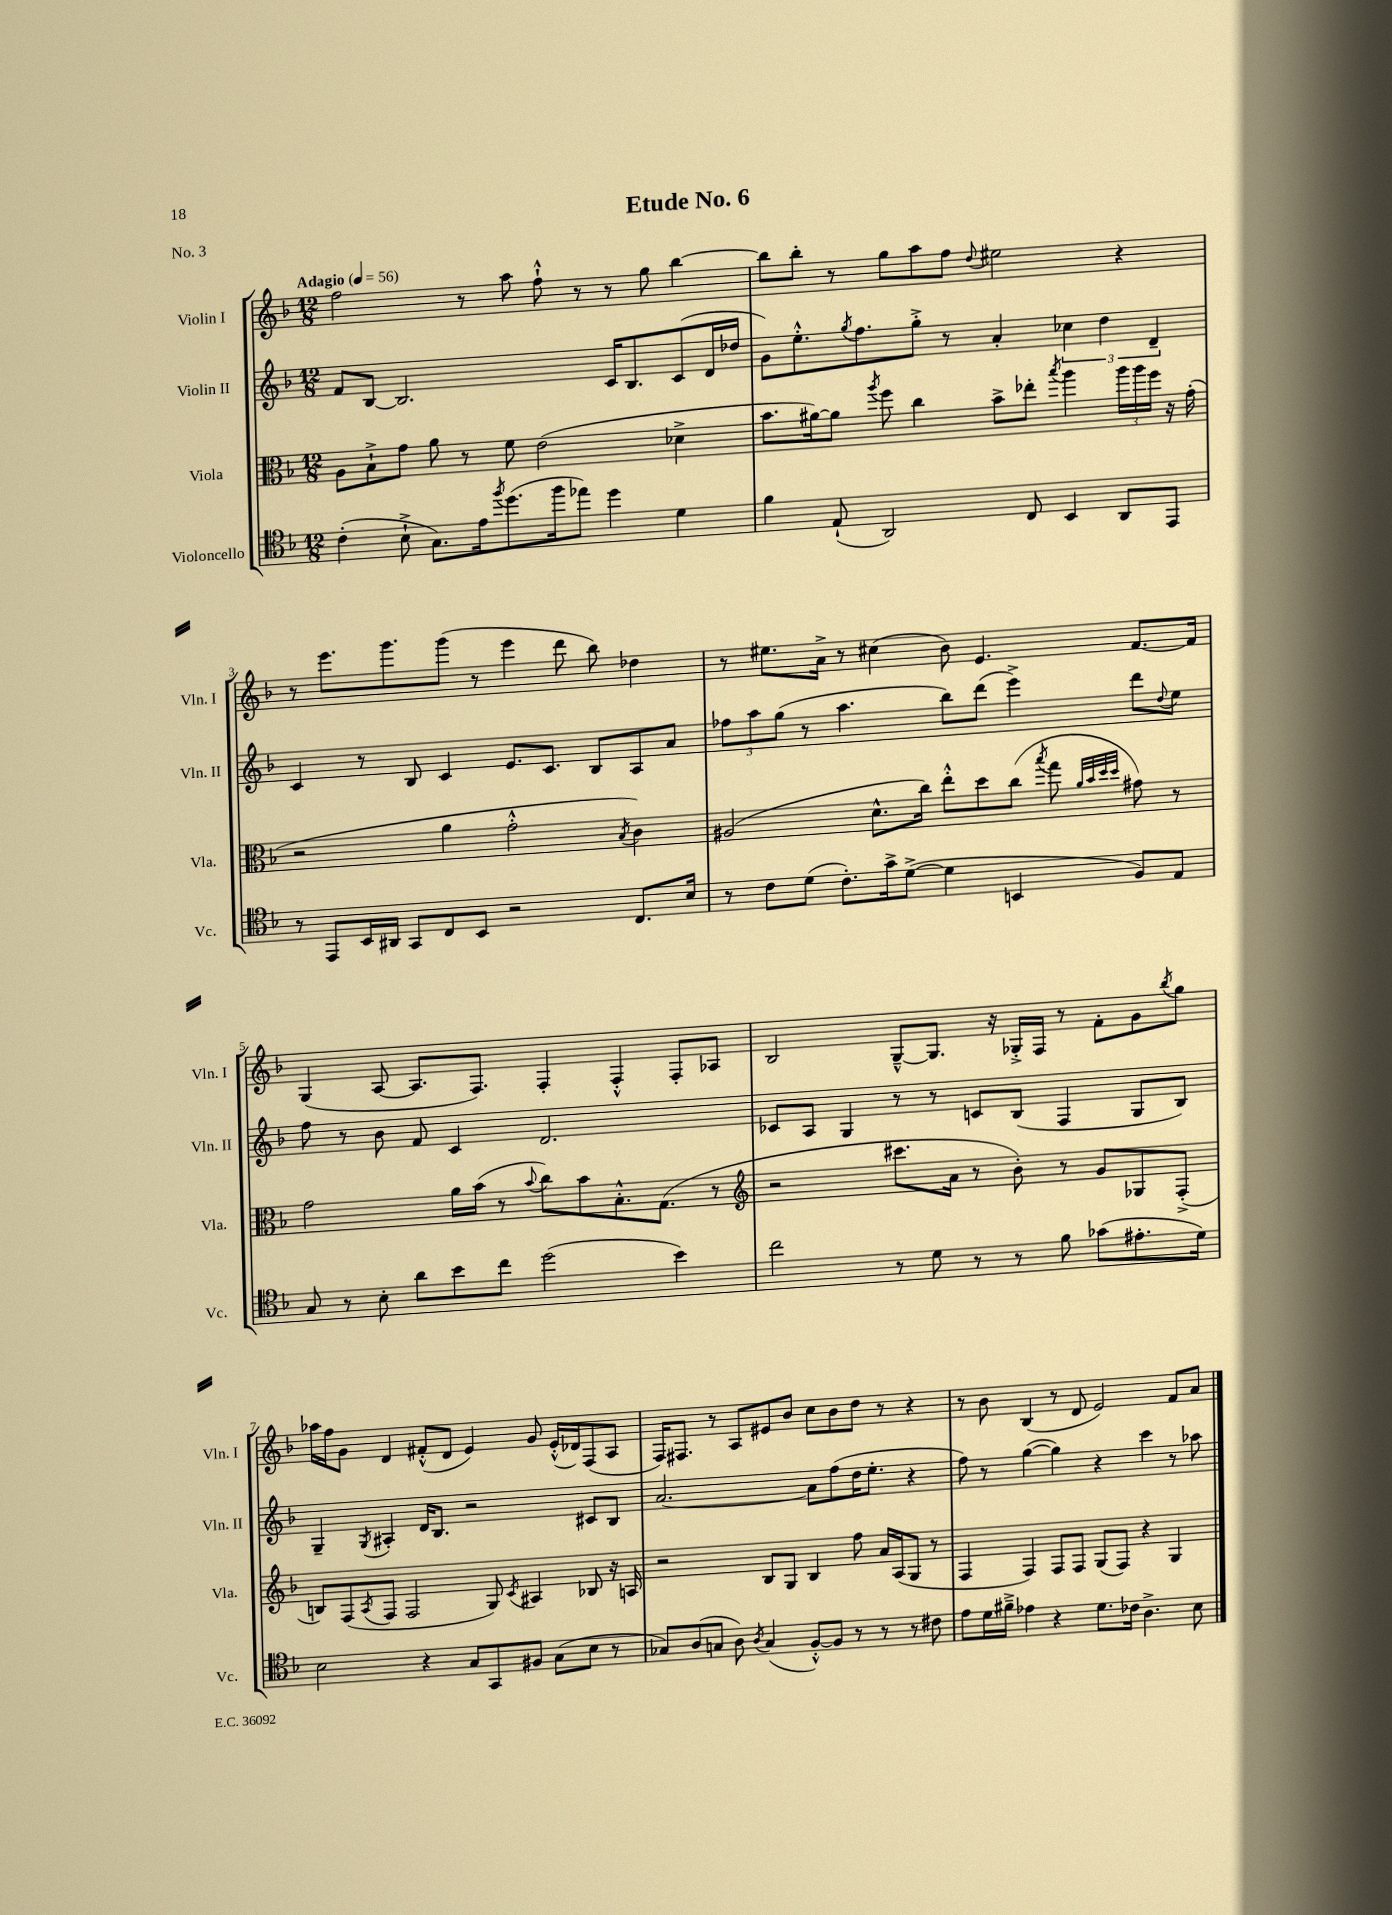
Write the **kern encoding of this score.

**kern	**kern	**kern	**kern
*part4	*part3	*part2	*part1
*staff4	*staff3	*staff2	*staff1
*I"Violoncello	*I"Viola	*I"Violin II	*I"Violin I
*I'Vc.	*I'Vla.	*I'Vln. II	*I'Vln. I
*clefC4	*clefC3	*clefG2	*clefG2
*k[b-]	*k[b-]	*k[b-]	*k[b-]
*M12/8	*M12/8	*M12/8	*M12/8
*MM56	*MM56	*MM56	*MM56
=1	=1	=1	=1
!	!	!	!LO:TX:a:B:t=Adagio
(4c'\	8A\L	8f/L	2ff\
.	8B-`^\	[8B-/J	.
8B-`^\	8g\J	2.B-/]	.
8.G\L)	8a\	.	.
.	8r	.	8r
16e\k	.	.	.
8qff/	.	.	.
(8.dd\	8f\	.	8aa\
.	(2e\	.	8ff`^^\
16ff\k	.	.	.
8ee-X\J)	.	.	8r
4dd\	.	16c/KL	8r
.	.	8.B-/	.
.	.	.	8gg\
4d\	4d-X^\	(8c/	[4bb-\
.	.	16d/L	.
.	.	16dd-X/JJ	.
=2	=2	=2	=2
4f\	8.b-\L	8g\L)	8bb-\L]
.	.	8.ee'^^\	8bb-'\J
.	[16a#X\k)	.	.
(8E`/	8a#\J]	.	8r
.	.	8qgg/	.
.	.	8.ff\	.
.	8qaa/	.	.
2AA/)	8ff\	.	8gg\L
.	4cc\	8gg'^\J	8aa\
.	.	8r	8ff\J
.	.	.	8qqdd/
.	8b-^\L	4a'/	2ee#X\
8C/	8ee-X'\J	.	.
.	8qbb-/	.	.
4BB-/	4aa\	6cc-X\	.
.	.	6dd\	.
8AA/L	24aa\LL	.	4r
.	24aa\	.	.
.	24ff\JJ	6d~/	.
8EE/J	16r	.	.
.	(16g'\	.	.
!!LO:LB:g=z
=3	=3	=3	=3
8r	2r	4c/	8r
8EE/L	.	.	8.eee\L
16BB-/L	.	8r	.
16AA#X/JJ	.	.	8.ggg\
8GG/L	.	8B-/	.
8C/	4a\	4c/	(8ggg\J
8BB-/J	.	.	8r
2r	2g'^^\	8.e/L	4eee\
.	.	8.c/J	.
.	.	.	8ddd\
.	.	8B-/L	8bb-\)
.	8qB-/	.	.
8.C/L	4c\)	8A/	4dd-X\
.	.	8a/J	.
16B-/Jk	.	.	.
=4	=4	=4	=4
8r	(2A#X/	12ff-X\L	8r
.	.	12aa\	.
8c\L	.	.	8.ee#X\L
.	.	(12gg\J	.
(8d\J	.	8r	.
.	.	.	16a^\Jk
8.c'\L)	.	4.aa\	8r
.	8.d^^\L	.	(4cc#X\
16g^\k	.	.	.
([8d^\J	.	.	.
.	16cc\Jk)	.	.
4d\]	8ee'^^\L	8bb-\L)	8b-\)
.	8dd\	(8ddd\J	4.e/
4BBn/	(8cc\J	4eee^\)	.
.	8qbb-/	.	.
.	8gg\	.	.
.	32qqa/LLL	.	.
.	32qqb-/	.	.
.	32qqdd/	.	.
.	32qqdd/JJJ	.	.
8F/L)	8g#X\)	8ddd\L	[8.f/L
.	.	8qqdd/	.
8E/J	8r	8ee\J	.
.	.	.	16f/Jk]
!!LO:LB:g=z
=5	=5	=5	=5
8G/	2g\	8ff\	(4G/
8r	.	8r	.
8B-'\	.	8b-\	[8A/
8a\L	.	8f/	8.A/L]
8b-\	16a\LL	4c/	.
.	(16b-\JJ	.	8.F/J)
8cc\J	8r	.	.
.	8qqb-/	.	.
(2dd\	8cc\L)	2.d/	4F'/
.	8b-\	.	.
.	8.B-'^^\	.	4F'^^/
.	(8.G\J	.	.
4b-\)	.	.	8F'/L
.	8r	.	8A-X/J
=6	=6	=6	=6
*	*clefG2	*	*
2cc\	2r	8c-X/L	2B-/
.	.	8A/J	.
.	.	4G/	.
8r	8.ccc#X\L	8r	[8G~^^/L
8d\	.	8r	8.G/J]
.	16a\Jk	.	.
8r	8r	8cn/L	.
.	.	.	16r
8r	8b-'\)	(8B-/J	16G-X'^/LL
.	.	.	16F/JJ
8f\	8r	4F/	8r
(8g-X\L	8g/L	.	8f'\L
8.e#X'\	8G-X/	8G/L	8g\
.	.	.	8qbb-/
.	(8F'^/J	8B-/J)	8gg\J
16d\Jk)	.	.	.
!!LO:LB:g=z
=7	=7	=7	=7
2B-\	8Bn/L)	4G~/	16aa-X\LL
.	.	.	16ff\J
.	(8F/	.	8g\J
.	8qA/	8qG/	.
.	8F/J	4A#X'/	4d/
.	2F/	.	.
4r	.	16d/KL	(8f#X'^^/L
.	.	8.B-/J	.
.	.	.	8d/J
8G/L	.	2r	4e/)
8GG/	8G/)	.	.
.	8qc/	.	.
8F#X/J	4A#X/	.	8g/
(8G\L	.	.	(16e'^^/LL
.	.	.	16d-X/J)
8B-\J	8B-X/	8c#X/L	(8F/
8r	16r	8B-/J	8A/J
.	16An/	.	.
=8	=8	=8	=8
8G-X/L)	2r	[2.a/	16F/KL)
.	.	.	8.F#X/J
(8A/	.	.	.
8Gn/J	.	.	8r
8A\)	.	.	8A/L
8qA/	.	.	.
(4G/	8B-/L	.	8e#X/
.	8G/J	.	8b-/J
[8F'^^/L)	4B-/	8a\L]	8cc\L
8F/J]	.	(8ff\	8b-\
8r	8ff\	16dd\K	8dd\J
.	.	8.ee'\J	.
8r	16a/LL	.	8r
.	(16A/J	.	.
8r	8G/J	4r	4r
8c#X\	8r	.	.
=9	=9	=9	=9
8e\L	4F/	8ff\)	8r
16d\L	.	8r	8b-\
16f#X~^\JJ	.	.	.
4e-X\	4F/)	([4gg\	(4B-/
4r	8F/L	4gg\])	8r
.	8F/J	.	8d/
8.d\L	(8G/L	4r	2e/)
.	8F/J)	.	.
16c-X\Jk	.	.	.
4.A^\	4r	4ccc\	.
.	4G/	8r	8f/L
8B-\	.	8aa-X\	8a/J
==	==	==	==
*-	*-	*-	*-
